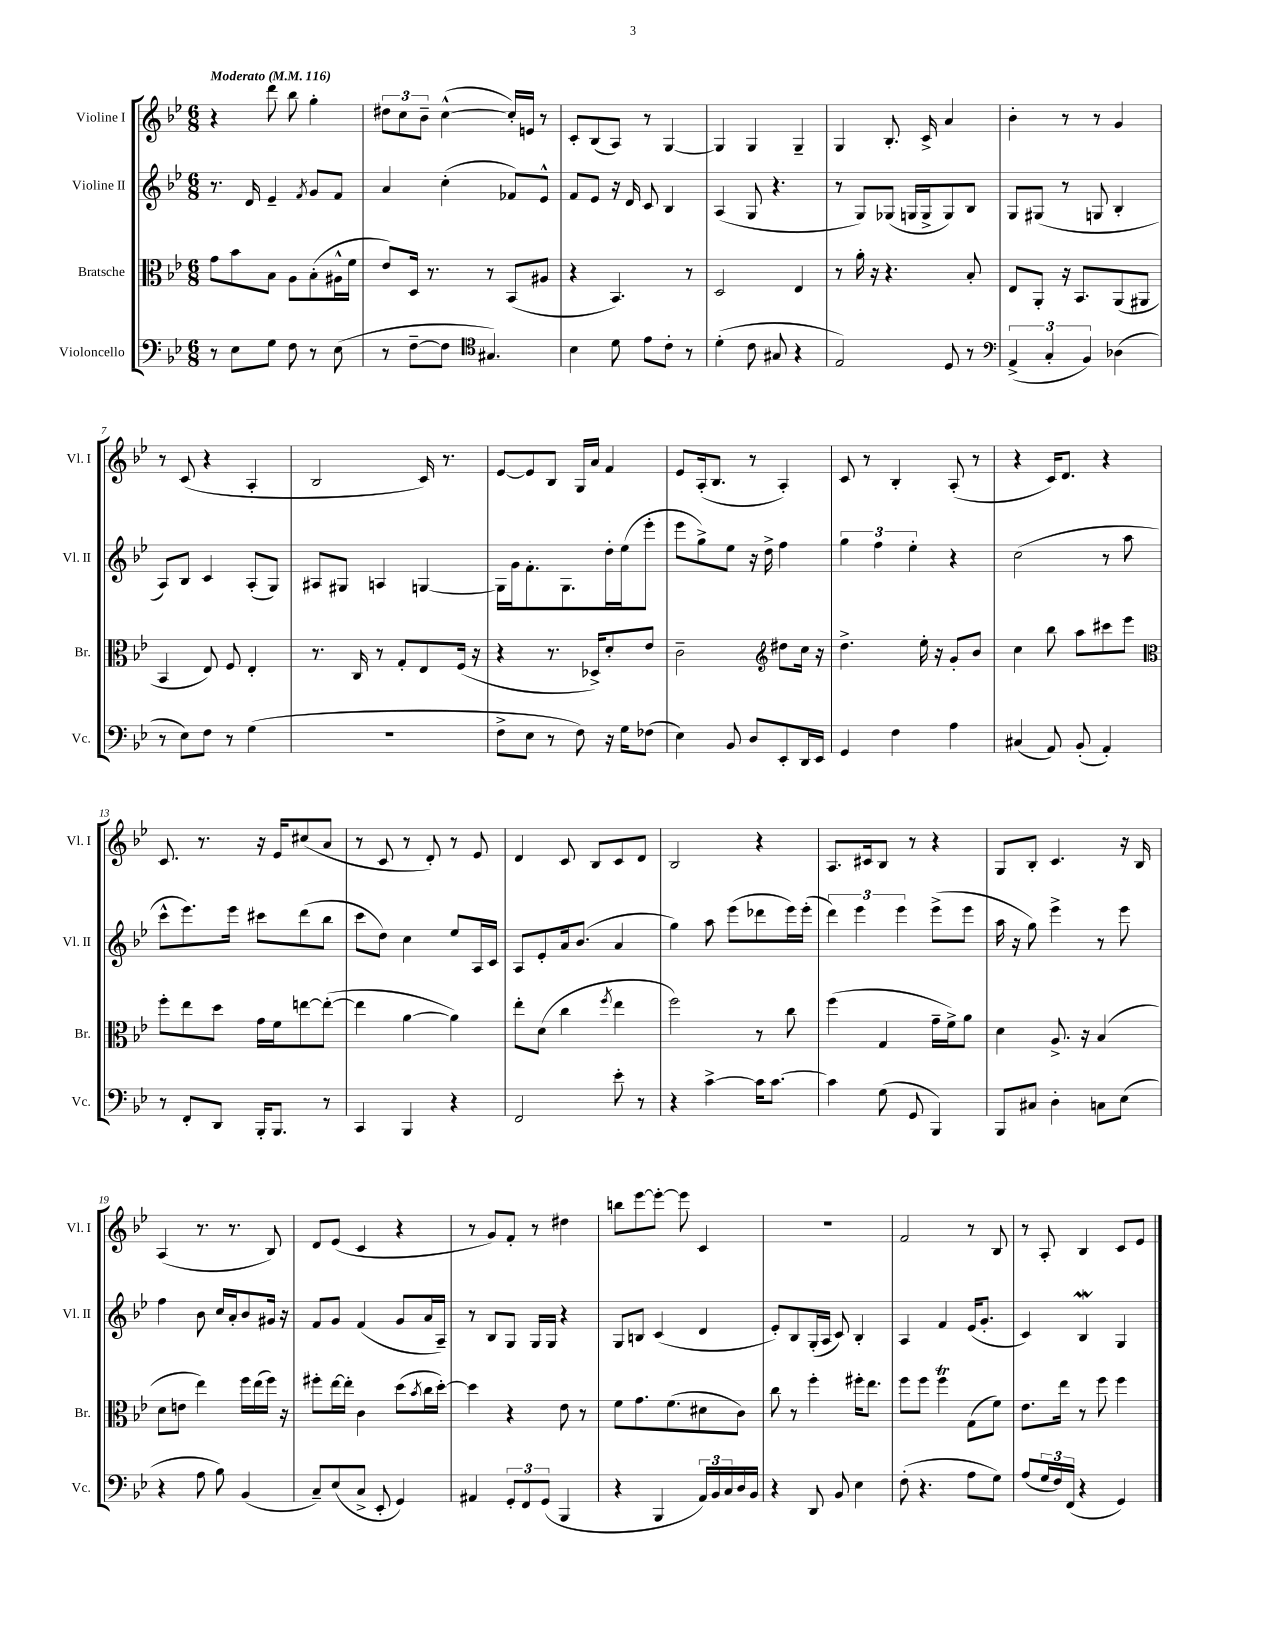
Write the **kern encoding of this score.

**kern	**kern	**kern	**kern
*staff4	*staff3	*staff2	*staff1
*clefF4	*clefC3	*clefG2	*clefG2
*k[b-e-]	*k[b-e-]	*k[b-e-]	*k[b-e-]
*M6/8	*M6/8	*M6/8	*M6/8
*MM116	*MM116	*MM116	*MM116
8r	8g	8.r	4r
8E-	8b-	.	.
.	.	16d	.
8G	8B-	4e-~	8ddd
8F	8A	.	8bb-
.	.	8qf	.
8r	(8B-'	8g	4gg'
(8E-	16A#^^	8f	.
.	16f	.	.
=	=	=	=
8r	8e-)	4a	12dd#
.	.	.	12cc
[8F~	16D	.	.
.	.	.	12b-~
.	8.r	.	.
8F]	.	(4cc'	([4cc^^
*clefC4	*	*	*
4.G#)	8r	.	.
.	(8BB-	8f-)	16cc'])
.	.	.	16e
.	8A#	8e-^^	8r
=	=	=	=
4B-	4r	8f	8c'
.	.	8e-	(8B-
8d	4.BB-)	16r	8A)
.	.	16d	.
8e-	.	8c	8r
8c'	.	4B-	[4G
8r	8r	.	.
=	=	=	=
(4d'	2D	(4A	4G]
8c	.	8G	4G
8G#	.	4.r	.
4r	4E-	.	4G~
=	=	=	=
2E-)	8r	8r	4G
.	16a'	8G)	.
.	16r	.	.
.	4.r	(8G-	8.B-'
.	.	16G	.
.	.	16G^	16c^
8D	.	8G)	4a
8r	8B-'	8B-	.
=	=	=	=
*clefF4	*	*	*
(6AA^	8E-	8G	4b-'
.	8AA'	(8G#	.
6C'	.	.	.
.	16r	8r	8r
.	8.BB-	.	.
6BB-)	.	.	.
.	.	8G	8r
(4D-	(8AA	4B-'	4g
.	8AA#	.	.
=	=	=	=
8r	4BB-	8A)	8r
8E-)	.	8B-	(8c
8F	8E-)	4c	4r
8r	8F	.	.
(4G	4E-'	(8A'	4A'
.	.	8G)	.
=	=	=	=
2.r	8.r	8A#	2B-
.	.	8G#	.
.	16C	.	.
.	8r	4A	.
.	8G'	.	.
.	8E-	[4G	16c)
.	.	.	8.r
.	(16F	.	.
.	16r	.	.
=	=	=	=
8F^	4r	16G]	[8e-
.	.	16g	.
8E-	.	8.f'	8e-]
8r	8.r	.	8B-
.	.	8.G	.
8F)	.	.	16G
.	16D-^)	.	16a
16r	8d'	16dd'	4f
16G	.	(16ee-	.
(8F-	8e-	8eee-'	.
=	=	=	=
4E-)	2c~	8eee-	8e-
.	.	8gg^)	(16A'
.	.	.	8.B-
8BB-	.	8ee-	.
8D	.	16r	8r
.	.	16dd^	.
*	*clefG2	*	*
8EE-'	8dd#	4ff	4A')
16DD	16cc	.	.
16EE-	16r	.	.
=	=	=	=
4GG	4.dd^	6gg	8c
.	.	.	8r
.	.	6ff	.
4F	.	.	4B-'
.	.	6ee-'	.
.	16ee-'	.	.
.	16r	.	.
4A	8g'	4r	(8A'
.	8b-	.	8r
=	=	=	=
(4C#	4cc	(2cc	4r
8AA)	8bb-	.	16c)
.	.	.	8.d
(8BB-'	8aa	.	.
4AA')	8ccc#	8r	4r
.	8eee-	8aa	.
=	=	=	=
*	*clefC3	*	*
8r	8ff'	8ccc^^	8.c
8FF'	8ee-	8.eee-)	.
.	.	.	8.r
8DD	8dd	.	.
.	.	16eee-	.
16BBB-'	16g	8ccc#	16r
8.BBB-	16f	.	16e-
.	[8ee	(8ddd	(8cc#
8r	(8ee'_	8bb-	8a
=	=	=	=
4CC	4ee]	8ccc	8r
.	.	8dd)	8c
4BBB-	[4a	4cc	8r
.	.	.	8d')
4r	4a])	8ee-	8r
.	.	16A	8e-
.	.	16c	.
=	=	=	=
2FF	8ee-'	8A	4d
.	(8d	8e-'	.
.	4cc	16a	8c
.	.	(8.b-	.
.	.	.	8B-
.	8qff	.	.
8e-'	4ee-	4a	8c
8r	.	.	8d
=	=	=	=
4r	2ff)	4gg)	2B-
[4c^	.	8aa	.
.	.	(8eee-	.
16c]	8r	8ddd-	4r
[8.c	.	.	.
.	8cc	16eee-)	.
.	.	(16eee-'	.
=	=	=	=
4c]	(4ff	6ddd)	8.A
.	.	6eee-	.
.	.	.	16c#
(8G	4G	.	8B-
.	.	6eee-	.
8GG	.	.	8r
4BBB-)	16g~	(8eee-^	4r
.	16f^)	.	.
.	8a	8eee-	.
=	=	=	=
8BBB-	4d	16aa	8G
.	.	16r	.
8C#	.	8gg)	8B-'
4D'	8.A^	4eee-^	4.c
.	16r	.	.
8C	(4B-	8r	.
(8E-	.	8eee-	16r
.	.	.	16B-
=	=	=	=
4r	8d	4ff	(4A
.	8e	.	.
8A	4ee-)	8b-	8.r
8B-)	.	16cc	.
.	.	16a'	8.r
(4BB-	16ff	8b-	.
.	(16ee-	.	.
.	16ff)	16g#	8B-)
.	16r	16r	.
=	=	=	=
8C~)	8ff#'	8f	8d
(8E-	[16ee-	8g	(8e-
.	16ee-']	.	.
8C^	4c	(4f	4c
8EE-'	.	.	.
4GG)	(8dd	8g	4r
.	8qb-	.	.
.	16cc	16a	.
.	[16dd')	16A~)	.
=	=	=	=
4AA#	4dd]	8r	8r
.	.	8B-	8g)
12GG'	4r	8G	8f'
12FF	.	.	.
.	.	16G	8r
(12GG	.	.	.
.	.	16G	.
4BBB-	8e-	4r	4dd#
.	8r	.	.
=	=	=	=
4r	8f	8G	8bb
.	8.g	8B	[8eee-
4BBB-	.	(4c	8eee-'_
.	(8.f	.	.
.	.	.	8eee-]
24AA)	8d#	4d	4c
24BB-	.	.	.
24C	.	.	.
16D	8c)	.	.
16BB-	.	.	.
=	=	=	=
4r	8cc	8e-')	2.r
.	8r	8B-	.
8DD	4ff'	(16G'	.
.	.	16A	.
8BB-	.	8c)	.
4E-	16ff#'	4B-'	.
.	8.ee-	.	.
=	=	=	=
(8F'	8ff	4A	2f
4.r	8ff	.	.
.	4ff	4f	.
8A	(8G	(16e-	8r
.	.	8.g'	.
8G)	8f)	.	8B-
=	=	=	=
(8A	8.e-	4c)	8r
24G	.	.	8A'
24F)	.	.	.
.	16ee-	.	.
(24FF	.	.	.
4r	8r	4B-	4B-
.	8ff	.	.
4GG)	4ff	4G	8c
.	.	.	8e-
==	==	==	==
*-	*-	*-	*-
